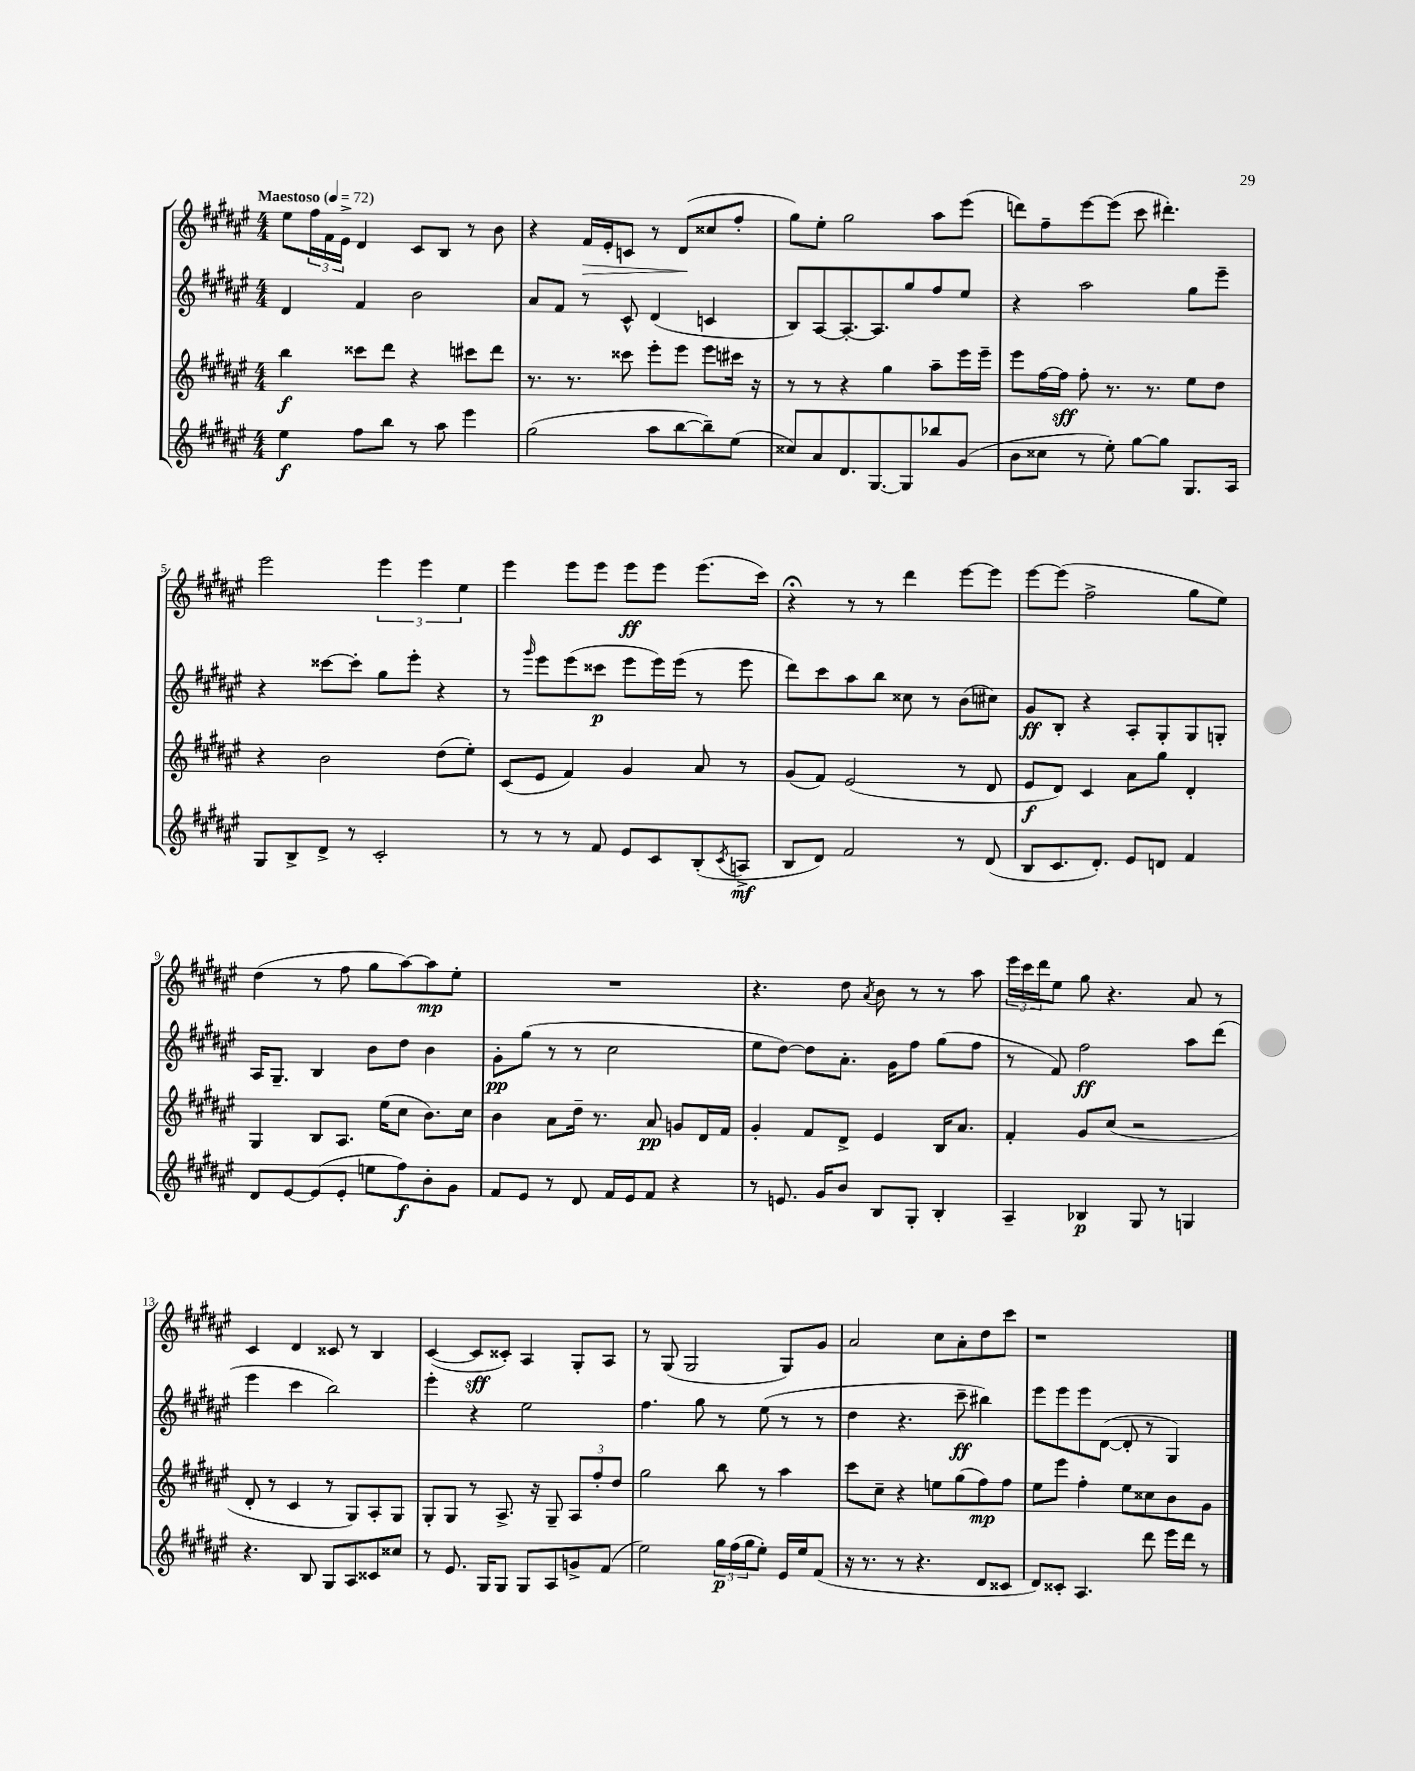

**kern	**dynam	**kern	**dynam	**kern	**dynam	**kern	**dynam
*part4	*part4	*part3	*part3	*part2	*part2	*part1	*part1
*staff4	*staff4	*staff3	*staff3	*staff2	*staff2	*staff1	*staff1
*clefG2	*	*clefG2	*	*clefG2	*	*clefG2	*
*k[f#c#g#d#a#e#]	*	*k[f#c#g#d#a#e#]	*	*k[f#c#g#d#a#e#]	*	*k[f#c#g#d#a#e#]	*
*M4/4	*	*M4/4	*	*M4/4	*	*M4/4	*
*MM72	*	*MM72	*	*MM72	*	*MM72	*
=1	=1	=1	=1	=1	=1	=1	=1
!	!	!	!	!	!	!LO:TX:a:B:t=Maestoso	!
4ee#\	f	4bb\	f	4d#/	.	8ee#\L	.
.	.	.	.	.	.	24ff#\L	.
.	.	.	.	.	.	24f#\	.
.	.	.	.	.	.	24e#^\JJ	.
8ff#\L	.	8ccc##X\L	.	4f#/	.	4d#/	.
8bb\J	.	8ddd#\J	.	.	.	.	.
8r	.	4r	.	2b\	.	8c#/L	.
8aa#\	.	.	.	.	.	8B/J	.
4eee#\	.	8ccc#X\L	.	.	.	8r	.
.	.	8ddd#\J	.	.	.	8b\	.
=2	=2	=2	=2	=2	=2	=2	=2
(2gg#\	.	8.r	.	8a#/L	.	4r	.
.	.	.	.	8f#/J	.	.	.
.	.	8.r	.	.	.	.	.
!	!	!	!	!	!	!	!LO:HP:b
.	.	.	.	8r	.	16f#/LL	>
.	.	.	.	.	.	16e#'/J	.
.	.	8ccc##X\	.	8c#^^/	.	8cn/J	.
8aa#\L	.	8eee#'\L	.	(4d#/	.	8r	.
[8bb\	.	8eee#\J	.	.	.	(8d#/L	.
8bb~\])	.	8eee#\L	.	4cn/	.	8cc##X/	]
(8ee#\J	.	16ccc#X\Jk	.	.	.	8ff#'/J	.
.	.	16r	.	.	.	.	.
=3	=3	=3	=3	=3	=3	=3	=3
8cc##X/L)	.	8r	.	8B/L)	.	8gg#\L)	.
8a#/	.	8r	.	[8A#/	.	8ee#'\J	.
8.d#/	.	4r	.	8.A#'/_	.	2gg#\	.
[8.G#/	.	.	.	8.A#/]	.	.	.
.	.	4gg#\	.	.	.	.	.
8G#/]	.	.	.	8gg#/	.	.	.
8bb-X/	.	8aa#~\L	.	8ff#/	.	8aa#\L	.
(8g#/J	.	16eee#\L	.	8ee#/J	.	(8eee#\J	.
.	.	16eee#~\JJ	.	.	.	.	.
=4	=4	=4	=4	=4	=4	=4	=4
8b\L	.	8eee#\L	.	4r	.	8dddn\L)	.
8cc##X\J	.	[16ff#\L	.	.	.	8ff#~\	.
.	.	16ff#\JJ]	sff	.	.	.	.
8r	.	8ff#'\	.	2aa#\	.	[8eee#\	.
8ee#'\)	.	8.r	.	.	.	(8eee#\J]	.
[8gg#\L	.	.	.	.	.	8ccc#\	.
.	.	8.r	.	.	.	.	.
8gg#\J]	.	.	.	.	.	4.ddd#X'\)	.
8.G#/L	.	8ee#\L	.	8gg#\L	.	.	.
.	.	8dd#\J	.	8eee#~\J	.	.	.
16A#/Jk	.	.	.	.	.	.	.
!!LO:LB:g=z
=5	=5	=5	=5	=5	=5	=5	=5
8G#/L	.	4r	.	4r	.	2eee#\	.
8B^/	.	.	.	.	.	.	.
8d#^/J	.	2b\	.	[8ccc##X\L	.	.	.
8r	.	.	.	8ccc##'\J]	.	.	.
2c#'/	.	.	.	8gg#\L	.	6eee#\	.
.	.	.	.	8eee#'\J	.	.	.
.	.	.	.	.	.	6eee#\	.
.	.	(8dd#\L	.	4r	.	.	.
.	.	.	.	.	.	6ee#\	.
.	.	8ee#'\J)	.	.	.	.	.
=6	=6	=6	=6	=6	=6	=6	=6
8r	.	(8c#/L	.	8r	.	4eee#\	.
.	.	.	.	16qqggg#/	.	.	.
8r	.	8e#/J	.	8eee#\L	.	.	.
8r	.	4f#/)	.	(8eee#\	.	8eee#\L	.
8f#/	.	.	.	8ccc##X\J	p	8eee#\J	.
8e#/L	.	4g#/	.	8eee#\L	.	8eee#\L	ff
8c#/	.	.	.	16eee#\L)	.	8eee#\J	.
.	.	.	.	(16eee#\JJ	.	.	.
(8B'/	.	8a#/	.	8r	.	(8.eee#\L	.
8qc#/	.	.	.	.	.	.	.
8An^/J	mf	8r	.	8eee#\	.	.	.
.	.	.	.	.	.	16ccc#\Jk)	.
=7	=7	=7	=7	=7	=7	=7	=7
8B/L	.	(8g#/L	.	8ddd#\L)	.	4r;<	.
8d#/J)	.	8f#/J)	.	8ccc#\	.	.	.
2f#/	.	(2e#/	.	8aa#\	.	8r	.
.	.	.	.	8bb\J	.	8r	.
.	.	.	.	8cc##X\	.	4ddd#\	.
.	.	.	.	8r	.	.	.
8r	.	8r	.	(8b\L	.	[8eee#\L	.
(8d#/	.	8d#/	.	8cc#X\J)	.	8eee#\J]	.
=8	=8	=8	=8	=8	=8	=8	=8
8B/L	.	8e#/L	f	8g#/L	ff	[8eee#\L	.
8.c#/	.	8d#/J)	.	8B'/J	.	(8eee#\J]	.
.	.	4c#/	.	4r	.	2ff#^\	.
8.d#'/J)	.	.	.	.	.	.	.
8e#/L	.	8a#\L	.	8A#'/L	.	.	.
8dn/J	.	8gg#\J	.	8G#'/	.	.	.
4f#/	.	4d#'/	.	8G#/	.	8gg#\L	.
.	.	.	.	8Gn'/J	.	8ee#\J)	.
!!LO:LB:g=z
=9	=9	=9	=9	=9	=9	=9	=9
8d#/L	.	4G#/	.	16A#/KL	.	(4dd#\	.
.	.	.	.	8.G#~/J	.	.	.
[8e#/	.	.	.	.	.	.	.
(8e#/]	.	8B/L	.	4B/	.	8r	.
8e#'/J	.	8.A#/J	.	.	.	8ff#\	.
8een\L	.	.	.	8b\L	.	8gg#\L	.
.	.	(16ee#\KL	.	.	.	.	.
8ff#\)	f	8cc#\J	.	8dd#\J	.	[8aa#\)	.
8b'\	.	8.b\L)	.	4b\	.	8aa#\]	mp
8g#\J	.	.	.	.	.	8ee#'\J	.
.	.	16cc#\Jk	.	.	.	.	.
=10	=10	=10	=10	=10	=10	=10	=10
8f#/L	.	4b\	.	8g#'\L	pp	1r	.
8e#/J	.	.	.	(8gg#\J	.	.	.
8r	.	8a#\L	.	8r	.	.	.
8d#/	.	16dd#~\Jk	.	8r	.	.	.
.	.	8.r	.	.	.	.	.
16f#/LL	.	.	.	2cc#\	.	.	.
16e#/J	.	.	.	.	.	.	.
8f#/J	.	8a#/	pp	.	.	.	.
4r	.	8gn/L	.	.	.	.	.
.	.	16d#/L	.	.	.	.	.
.	.	16f#/JJ	.	.	.	.	.
=11	=11	=11	=11	=11	=11	=11	=11
8r	.	4g#'/	.	8ee#\L	.	4.r	.
8.en/	.	.	.	[8dd#\J)	.	.	.
.	.	8f#/L	.	8dd#\L]	.	.	.
16g#/KL	.	.	.	.	.	.	.
8b/J	.	8d#^/J	.	8.a#'\J	.	8dd#\	.
.	.	.	.	.	.	8qa#/	.
8B/L	.	4e#/	.	.	.	8b\	.
.	.	.	.	16g#\KL	.	.	.
8G#'/J	.	.	.	8ff#\J	.	8r	.
4B'/	.	16B/KL	.	(8gg#\L	.	8r	.
.	.	8.a#/J	.	.	.	.	.
.	.	.	.	8ff#\J	.	8aa#\	.
=12	=12	=12	=12	=12	=12	=12	=12
4A#~/	.	4f#'/	.	8r	.	24eee#\LL	.
.	.	.	.	.	.	24ccc#\	.
.	.	.	.	.	.	24ddd#\J	.
.	.	.	.	8f#/)	.	8ee#\J	.
4B-X/	p	8g#/L	.	2ff#\	ff	8gg#\	.
.	.	(8cc#/J	.	.	.	4.r	.
8G#/	.	2r	.	.	.	.	.
8r	.	.	.	.	.	.	.
4Gn/	.	.	.	8aa#\L	.	8a#/	.
.	.	.	.	(8ddd#\J	.	8r	.
!!LO:LB:g=z
=13	=13	=13	=13	=13	=13	=13	=13
4.r	.	8d#'/	.	4eee#\	.	4c#/	.
.	.	8r	.	.	.	.	.
.	.	4c#/	.	4ccc#\	.	4d#/	.
8B/	.	.	.	.	.	.	.
8G#/L	.	8r	.	2bb\)	.	8c##X/	.
8A#/	.	8G#/L)	.	.	.	8r	.
8c##X/	.	8A#'/	.	.	.	4B/	.
8cc##X/J	.	8G#/J	.	.	.	.	.
=14	=14	=14	=14	=14	=14	=14	=14
8r	.	8G#'/L	.	4eee#'\	.	([4c#/	.
8.e#/	.	8G#/J	.	.	.	.	.
.	.	8r	.	4r	.	8c#/L]	sff
16G#/KL	.	.	.	.	.	.	.
8G#/J	.	8.A#^/	.	.	.	8c##X'/J)	.
8G#/L	.	.	.	2ee#\	.	4A#/	.
.	.	16r	.	.	.	.	.
8A#/	.	8G#~/	.	.	.	.	.
8gn^/	.	12A#/L	.	.	.	8G#'/L	.
.	.	12ff#'/	.	.	.	.	.
(8f#/J	.	.	.	.	.	8A#/J	.
.	.	12dd#/J	.	.	.	.	.
=15	=15	=15	=15	=15	=15	=15	=15
2ee#\)	.	2gg#\	.	4.ff#\	.	8r	.
.	.	.	.	.	.	(8G#/	.
.	.	.	.	.	.	2G#/	.
.	.	.	.	8gg#\	.	.	.
24gg#\LL	p	8bb\	.	8r	.	.	.
(24ff#\	.	.	.	.	.	.	.
24gg#\J	.	.	.	.	.	.	.
8ee#'\J)	.	8r	.	(8ee#\	.	.	.
16e#/LL	.	4aa#\	.	8r	.	8G#/L)	.
16ee#/J	.	.	.	.	.	.	.
(8f#/J	.	.	.	8r	.	8g#/J	.
=16	=16	=16	=16	=16	=16	=16	=16
16r	.	8ccc#\L	.	4dd#\	.	2a#/	.
8.r	.	.	.	.	.	.	.
.	.	8cc#~\J	.	.	.	.	.
8r	.	4r	.	4.r	.	.	.
4.r	.	.	.	.	.	.	.
.	.	8een\L	.	.	.	8cc#\L	.
.	.	(8gg#\	.	8ccc#~\	ff	8a#'\	.
8d#/L	.	8ff#\)	mp	4bb#X\)	.	8dd#\	.
8c##X/J	.	8ff#\J	.	.	.	8ccc#\J	.
=17	=17	=17	=17	=17	=17	=17	=17
8d#/L)	.	8ee#\L	.	8eee#\L	.	1r	.
8c##X'/J	.	8eee#\J	.	8eee#\	.	.	.
4.A#/	.	4ff#'\	.	8eee#\	.	.	.
.	.	.	.	([8d#\J	.	.	.
.	.	8ee#\L	.	8d#'/]	.	.	.
8ddd#\	.	8cc##X\	.	8r	.	.	.
16eee#\LL	.	8b\	.	4G#/)	.	.	.
16ddd#\JJ	.	.	.	.	.	.	.
8r	.	8g#\J	.	.	.	.	.
==	==	==	==	==	==	==	==
*-	*-	*-	*-	*-	*-	*-	*-
